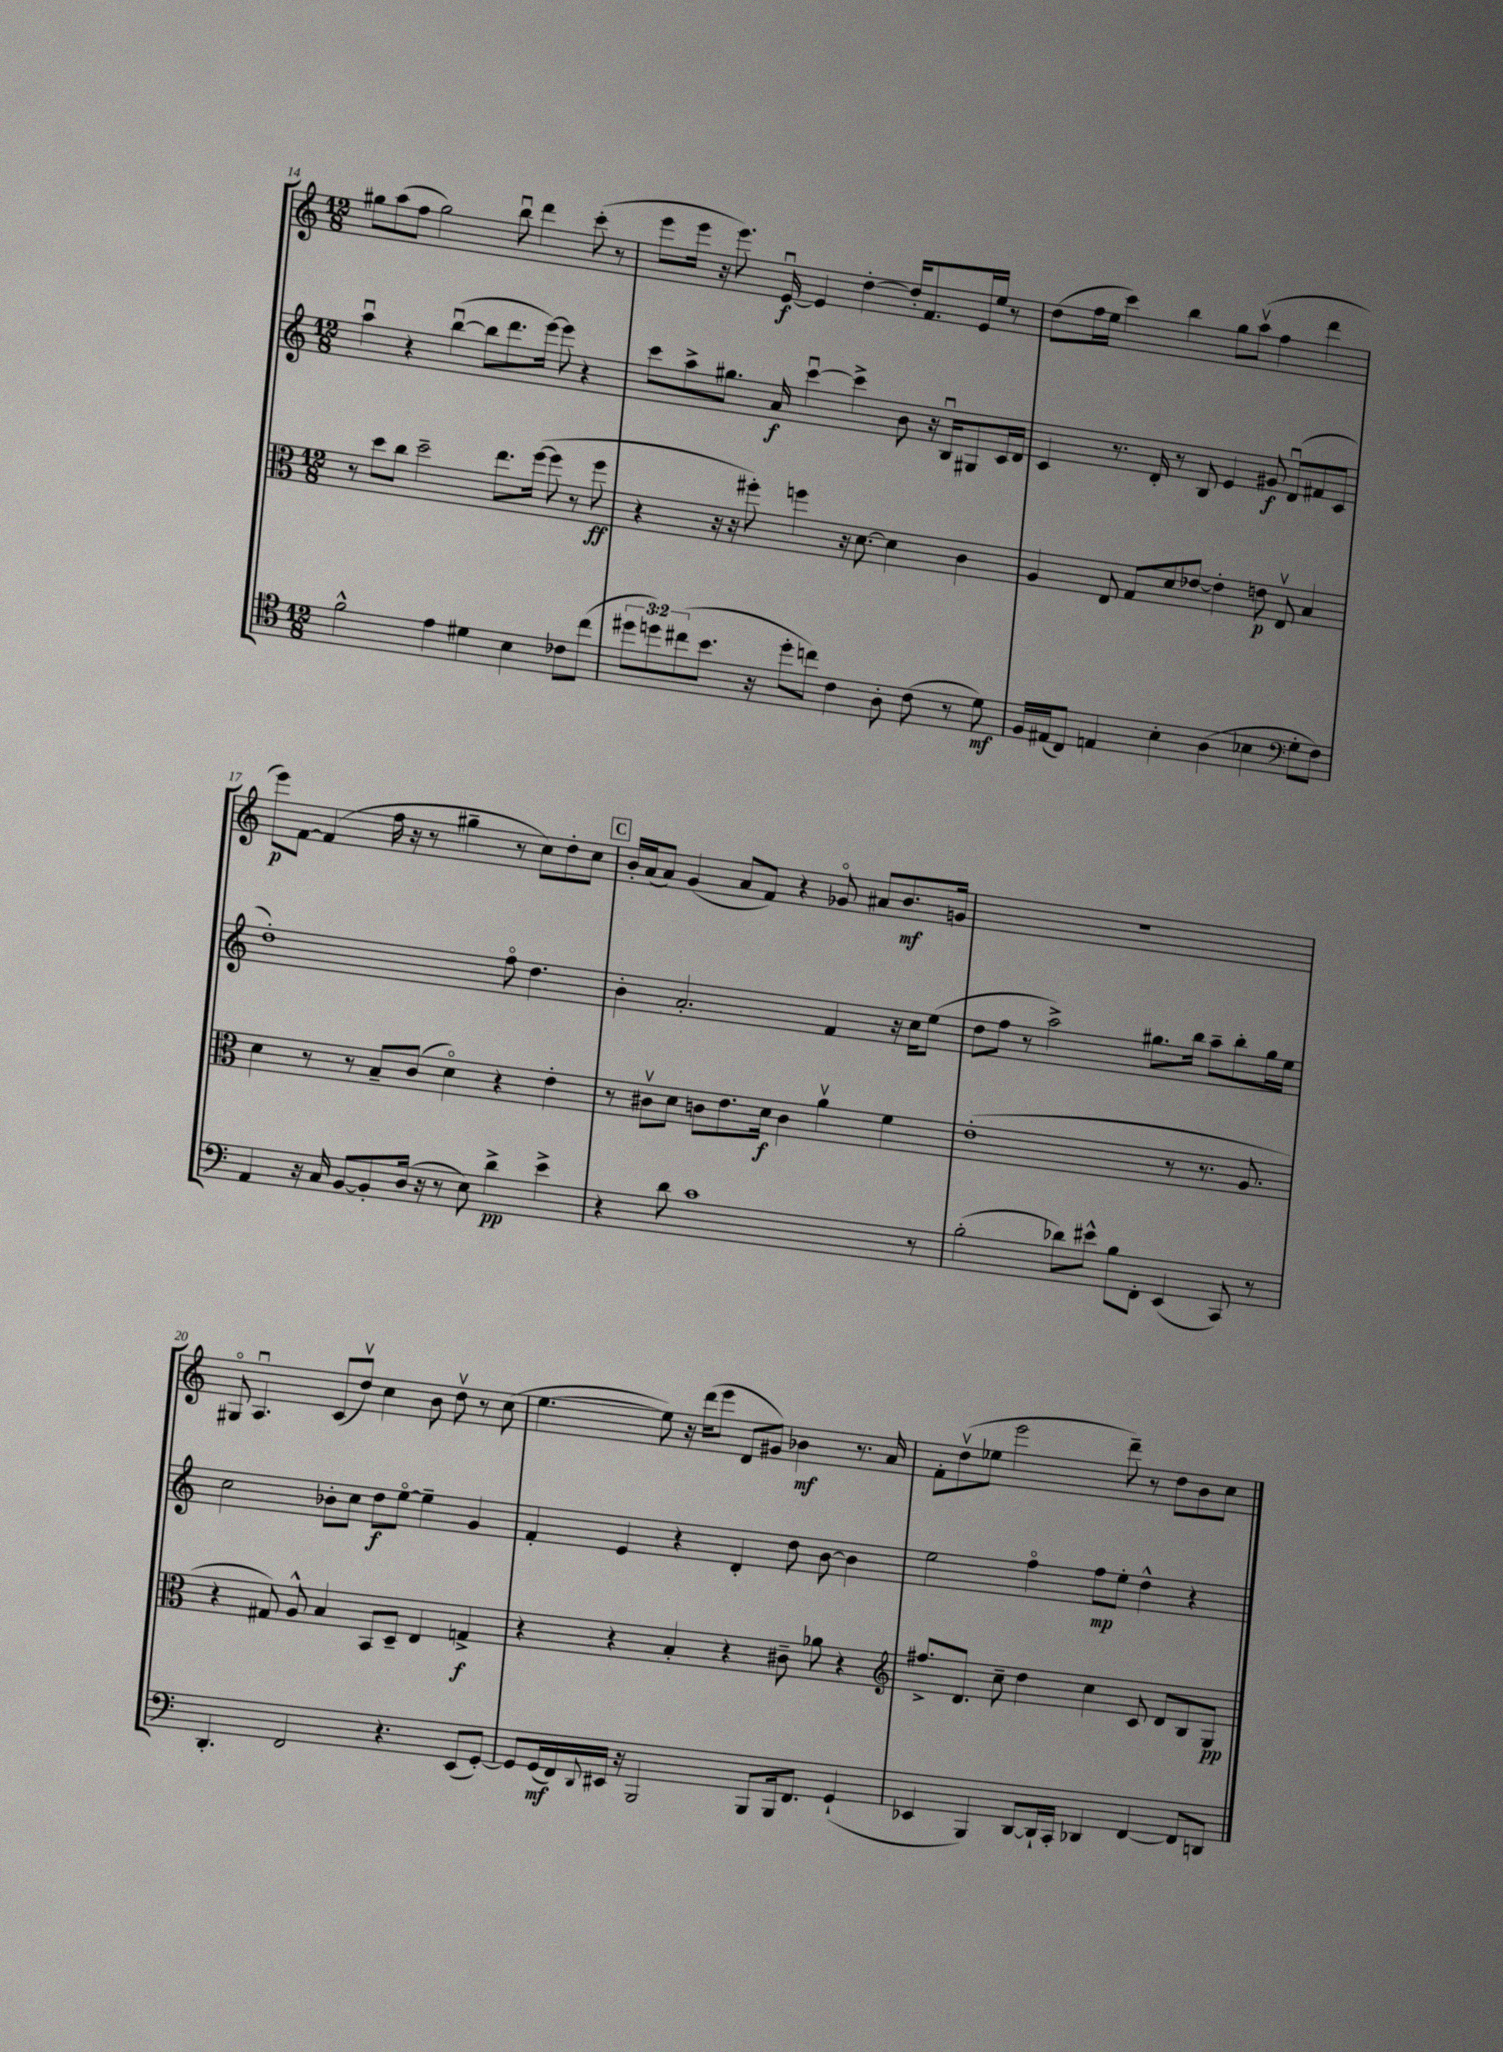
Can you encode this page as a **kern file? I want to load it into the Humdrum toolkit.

**kern	**kern	**kern	**kern
*staff4	*staff3	*staff2	*staff1
*clefC4	*clefC3	*clefG2	*clefG2
*k[]	*k[]	*k[]	*k[]
*M12/8	*M12/8	*M12/8	*M12/8
2f^^	8r	4aau	8gg#
.	8dd	.	(8aa
.	8cc	4r	8ff
.	2dd~	.	2gg#)
4e	.	([4bbu	.
4d#	.	8bb]	.
.	8.ee	8.ddd	8bbu
4B	.	.	4ddd
.	([16ff	[16eee)	.
.	8ff]	8eee]	.
8c-	8r	4r	(8ccc'
(8cc	8ff	.	8r
=	=	=	=
12dd#	4r	8ccc	8eee
12dd)	.	.	.
.	.	8aa^	16eee
(12cc#	.	.	.
.	.	.	16r
8.b	16r	8.gg#	8.eee)
.	16r	.	.
.	8ff#')	.	.
16r	.	16a	[16eu
8dd'	4ff	[4cccu	4e]
8cc)	.	.	.
4c	16r	4ccc^]	[4dd'
.	[8.d	.	.
8A'	4d]	8b	16dd']
.	.	.	8.f
(8c	.	16r	.
.	.	16Bu	.
8r	4c	8G#	16e
.	.	.	16ee
8d)	.	16c	8r
.	.	16d	.
=	=	=	=
16F	4A	4c	(8dd
(16E#	.	.	.
8C)	.	.	16ff
.	.	.	16ee
4E	8E	8.r	4ccc)
.	8G	.	.
.	.	16d'	.
4B'	8d	8r	4bb
.	[8e-	8B	.
(4A	4e-']	4e	8gg
.	.	.	(8aav
4B-	8e	8g#	4ff
.	8Ev	(8du	.
*clefF4	*	*	*
8G'	4B	8f#	4ddd
8F)	.	8c	.
=	=	=	=
4AA	4d	1dd')	8eee)
.	.	.	[8f
16r	8r	.	(4f]
16C	.	.	.
[8BB	8r	.	.
8BB']	8B~	.	16ff
.	.	.	16r
(16D	(8c	.	8r
16r	.	.	.
8r	4do)	.	4gg#~
8E)	.	.	.
4d^	4r	8ffo	8r
.	.	4.dd	8cc)
4e^	4e'	.	8dd'
.	.	.	8cc
=	=	=	=
4r	8r	4b'	16b'
.	.	.	(16a
.	8c#v	.	8a)
8d	8d	2.a'	(4g
1c	8c	.	.
.	8.e	.	8a
.	.	.	8f)
.	16d	.	.
.	4c	.	4r
.	4av	4f	8g-o
.	.	.	8a#
.	4f	16r	8.b
.	.	16cc	.
8r	.	(8ee	.
.	.	.	16g
=	=	=	=
(2B'	(1e'	8dd	1.r
.	.	8ff	.
.	.	8r	.
.	.	2aa^)	.
8d-)	.	.	.
8e#^^	.	.	.
8B	.	.	.
8FF'	.	8.gg#	.
(4EE	8r	.	.
.	.	16bb	.
.	8.r	8aa~	.
8CC)	.	8bb'	.
.	8.A	.	.
8r	.	16gg#	.
.	.	16ee	.
=	=	=	=
4.DD'	4r	2cc	8G#o
.	.	.	4.Au
.	8G#)	.	.
2FF	8A^^	.	.
.	4B	8b-'	(8c
.	.	8cc	8ddv)
.	8BB	8dd	4cc
4.r	8D~	[8eeo	.
.	4E	4ee~]	8b
.	.	.	8ddv
(8EE	4G^	4g	8r
[8GG')	.	.	(8cc
=	=	=	=
8GG]	4r	4f'	[4.ee
(16GG	.	.	.
16FF)	.	.	.
8qqDD	.	.	.
16EE#	4r	4e	.
16r	.	.	.
2BBB	.	.	8ee])
.	4B'	4r	16r
.	.	.	(16ddd
.	.	.	8eee
.	4r	4d'	8d
8BBB	.	.	8g#)
16BBB	8c#~	8dd	4b-
8.FF	.	.	.
.	8a-	[8b	.
(4GG`	4r	4b]	8.r
.	.	.	16a
=	=	=	=
*	*clefG2	*	*
4EE-	8.ff#^	2ee	8f'
.	.	.	(8ddv
.	8.d	.	.
4BBB)	.	.	8ee-
.	8cc~	.	2eee
[8DD	4dd	4ffo	.
16DD`]	.	.	.
16CC'	.	.	.
4DD-	4cc	8ff	.
.	.	8ee'	8ddd~)
[4FF	8c	4dd^^	8r
.	8d	.	8dd
8FF]	8B	4r	8b
8DD	8G	.	8cc
==	==	==	==
*-	*-	*-	*-
